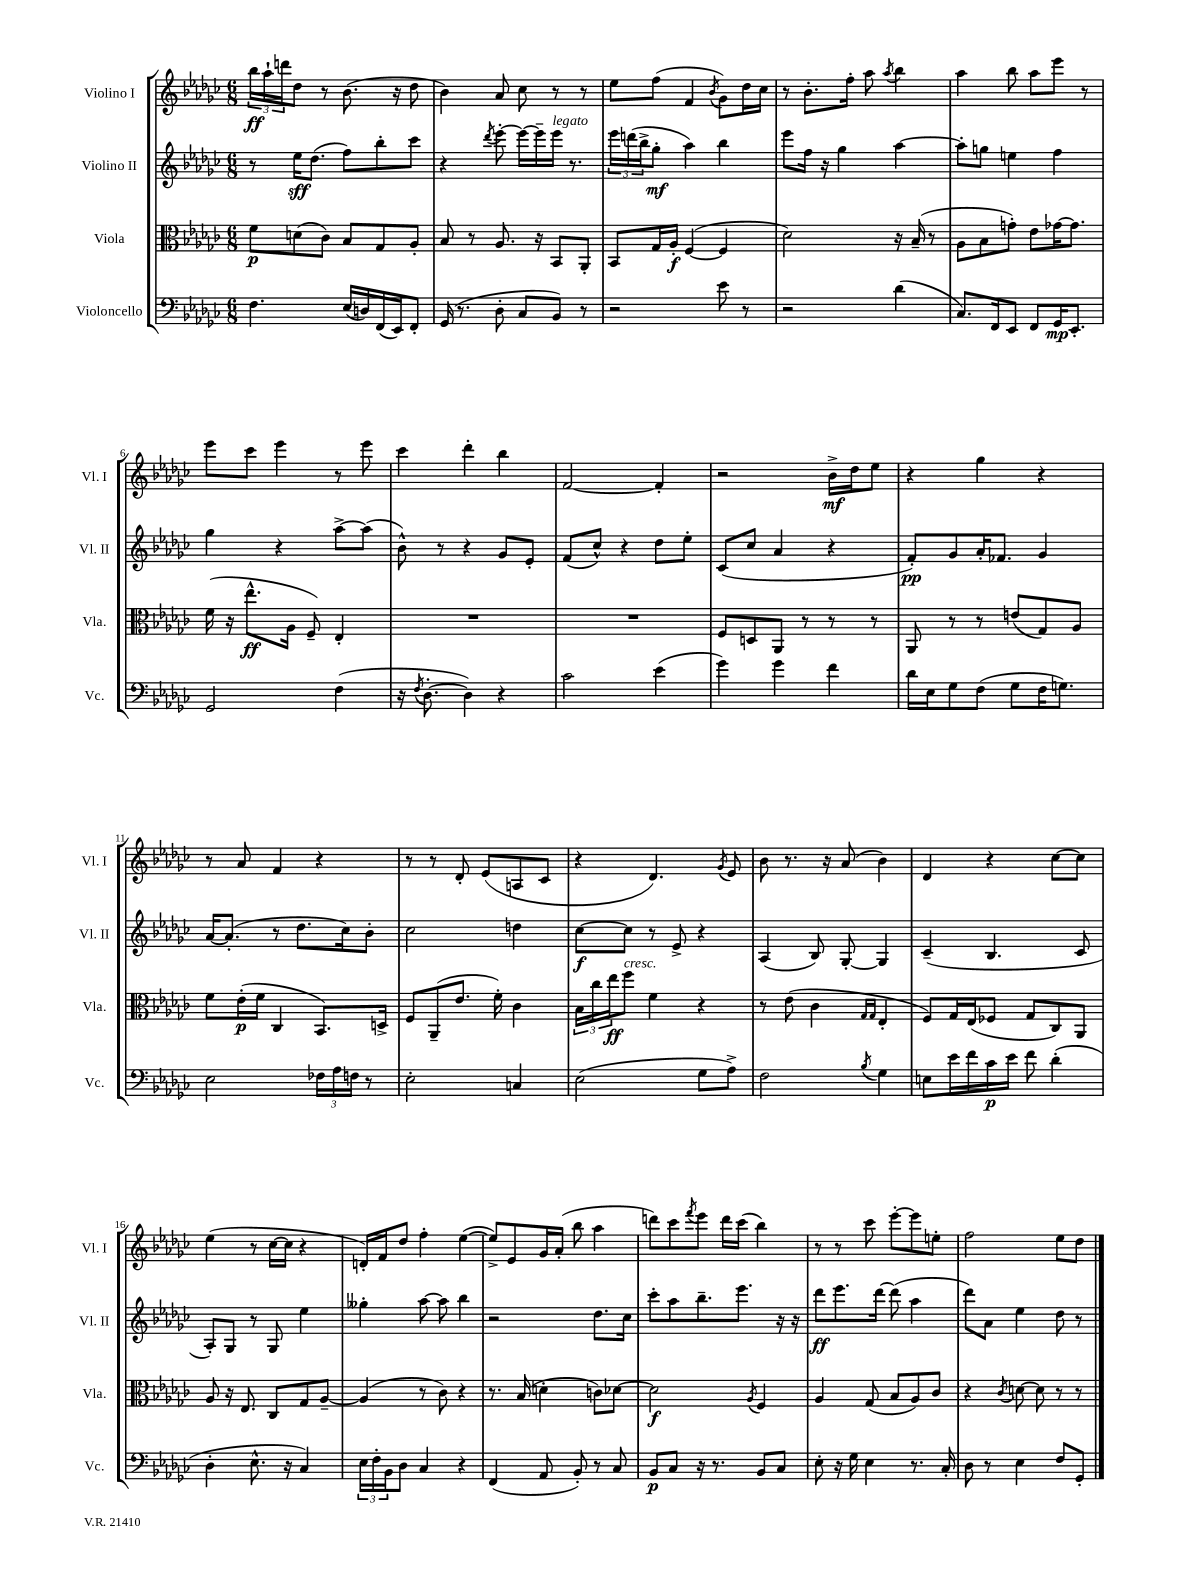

**kern	**kern	**kern	**kern
*staff4	*staff3	*staff2	*staff1
*clefF4	*clefC3	*clefG2	*clefG2
*k[b-e-a-d-g-c-]	*k[b-e-a-d-g-c-]	*k[b-e-a-d-g-c-]	*k[b-e-a-d-g-c-]
*M6/8	*M6/8	*M6/8	*M6/8
4.F\	8f\L	8r	24bb-\LL
.	.	.	24aa-`\
.	.	.	24ddd\J
.	(8d\	16ee-\LK	8dd-\J
.	.	(8.dd-\J	.
.	8c-\J)	.	8r
(16E-/LL	8B-/L	8ff\L)	(8.b-\
16D/)	.	.	.
(16FF/	8G-/	8bb-'\	.
16EE-/J)	.	.	16r
8FF'/J	8A-'/J	8ccc-\J	8dd-\
=	=	=	=
(16GG-/	8B-/	4r	4b-\)
8.r	.	.	.
.	8r	.	.
.	.	8qddd-/	.
8D-'\	8.A-/	[8eee-'\	8a-/
8C-/L	.	16eee-\_LL	8cc-\
.	16r	16eee-~\]	.
8BB-/J)	8BB-/L	16eee-\JJ	8r
.	.	8.r	.
8r	8AA-'/J	.	8r
=	=	=	=
2r	8BB-/L	24eee-\LL	8ee-\L
.	.	(24ddd\	.
.	.	24bb-^\J	.
.	16G-/L	8gg-'\J	(8ff\J
.	16A-'/JJ	.	.
.	([4F/	4aa-\)	4f/
.	.	.	8qb-/
8e-\	4F/]	4bb-\	8g-\L)
8r	.	.	16dd-\L
.	.	.	16cc-\JJ
=	=	=	=
2r	2d-\)	8eee-\L	8r
.	.	16ff\Jk	8.b-'\L
.	.	16r	.
.	.	4gg-\	.
.	.	.	16ff'\Jk
.	.	.	8aa-\
.	.	.	8qaa-/
(4d-\	16r	[4aa-\	4bb-\
.	(16B-~/	.	.
.	8r	.	.
=	=	=	=
8.C-/L)	8A-\L	8aa-'\]L	4aa-\
.	8B-\	8gg\J	.
16FF/k	.	.	.
8EE-/J	8g'\J)	4ee\	8bb-\
8FF/L	8e-\L	.	8aa-\L
16GG-/K	[16g-\K	4ff\	8eee-\J
8.EE-'/J	8.g-\]J	.	.
.	.	.	8r
=	=	=	=
2GG-/	(16f\	4gg-\	8eee-\L
.	16r	.	.
.	8.ee-^^\L	.	8ccc-\J
.	.	4r	4eee-\
.	16A-\Jk	.	.
.	8F~/)	.	.
(4F\	4E-'/	[8aa-^\L	8r
.	.	(8aa-\]J	8eee-\
=	=	=	=
16r	2.r	8b-^^\)	4ccc-\
8qF/	.	.	.
[8.D-'\	.	.	.
.	.	8r	.
4D-\])	.	4r	4ddd-'\
4r	.	8g-/L	4bb-\
.	.	8e-'/J	.
=	=	=	=
2c-\	2.r	(8f/L	[2f/
.	.	8cc-^^/J)	.
.	.	4r	.
(4e-\	.	8dd-\L	4f'/]
.	.	8ee-'\J	.
=	=	=	=
4g-\)	8F/L	(8c-/L	2r
.	8D/	8cc-/J	.
4g-\	8AA-/J	4a-/	.
.	8r	.	.
4f\	8r	4r	16b-^\LL
.	.	.	16dd-\J
.	8r	.	8ee-\J
=	=	=	=
16d-\LL	8AA-/	8f'/L)	4r
16E-\J	.	.	.
8G-\	8r	8g-/	.
(8F\J	8r	16a-'/K	4gg-\
.	.	8.f-/J	.
8G-\L	(8e/L	.	.
16F\K	8G-/)	4g-/	4r
8.G\J)	.	.	.
.	8A-/J	.	.
=	=	=	=
2E-\	8f\L	[16a-/LK	8r
.	.	(8.a-'/]J	.
.	(16e-'\L	.	8a-/
.	16f\JJ	.	.
.	4C-/	8r	4f/
.	.	8.dd-\L	.
24F-\LL	8.BB-/L)	.	4r
24A-\	.	.	.
.	.	16cc-\k)	.
24F\JJ	.	.	.
8r	.	8b-'\J	.
.	16D^/Jk	.	.
=	=	=	=
2E-'\	8F/L	2cc-\	8r
.	(8AA-~/	.	8r
.	8.e-/J	.	8d-'/
.	.	.	(8e-/L
.	16f'\)	.	.
4C/	4c-\	4dd\	8A/
.	.	.	8c-/J
=	=	=	=
(2E-\	24B-\LL	[8cc-\L	4r
.	24cc-\	.	.
.	24ee-\J	.	.
.	8ff\J	8cc-\]J	.
.	4f\	8r	4.d-/)
.	.	8e-^/	.
8G-\L	4r	4r	.
.	.	.	8qg-/
8A-^\J)	.	.	8e-/
=	=	=	=
2F\	8r	(4A-/	8b-\
.	(8e-\	.	8.r
.	4c-\	8B-/)	.
.	.	.	16r
.	.	[8G-'/	(8a-/
.	16qqG-/LL	.	.
8qB-/	16qqG-/JJ	.	.
4G-\	4E-'/	4G-/]	4b-\)
=	=	=	=
8E\L	8F/L)	(4c-~/	4d-/
16e-\L	16G-/L	.	.
16f\	(16E-/J	.	.
16c-\	8F-/J	4.B-/	4r
16e-\JJ	.	.	.
8f\	8G-/L	.	.
(4d-'\	8C-/)	.	[8cc-\L
.	8AA-/J	8c-/	8cc-\]J
=	=	=	=
4D-'\	8A-/	8A-'/L)	(4ee-\
.	16r	8G-/J	.
.	8.E-/	.	.
8.E-^^\	.	8r	8r
.	8C-/L	8G-/	[16cc-\LL
16r	.	.	16cc-\]JJ
4C-/)	8G-/	4ee-\	4r
.	[8A-~/J	.	.
=	=	=	=
24E-\LL	(4A-/]	4gg--'\	16d'/LL)
24F'\	.	.	.
.	.	.	16f/J
24BB-\J	.	.	.
8D-\J	.	.	8dd-/J
4C-/	8r	[8aa-\	4ff'\
.	8c-\)	8aa-\]	.
4r	4r	4bb-\	([4ee-\
=	=	=	=
(4FF/	8.r	2r	8ee-^/]L)
.	.	.	8e-/
.	(16B-/	.	.
8AA-/	4d'\	.	16g-/L
.	.	.	(16a-'/JJ
8BB-'/)	.	.	8bb-\
8r	8c\L)	8.dd-\L	4aa-\
8C-/	[8d-\J	.	.
.	.	16cc-\Jk	.
=	=	=	=
8BB-/L	2d-\]	8ccc-'\L	8ddd\L)
8C-/J	.	8aa-\	8ccc-\
.	.	.	8qfff/
16r	.	8.bb-~\	8eee-\J
8.r	.	.	.
.	.	.	16ddd\LL
.	.	8.eee-\J	(16ccc-\JJ
.	8qA-/	.	.
8BB-/L	4F/	.	4bb-\)
8C-/J	.	16r	.
.	.	16r	.
=	=	=	=
8E-'\	4A-/	8ddd-\L	8r
16r	.	8.eee-\	8r
16G-\	.	.	.
4E-\	(8G-/	.	8ccc-\
.	.	[16ddd-\Jk	.
.	8B-/L	(8ddd-\]	[8eee-'\L
8.r	8A-/)	4aa-\	8eee-\]
.	8c-/J	.	8ee'\J
16C-'/	.	.	.
=	=	=	=
8D-\	4r	8ddd-\L)	2ff\
8r	.	8a-\J	.
.	8qc-/	.	.
4E-\	[8d\	4ee-\	.
.	8d\]	.	.
8F/L	8r	8dd-\	8ee-\L
8GG-'/J	8r	8r	8dd-\J
==	==	==	==
*-	*-	*-	*-
